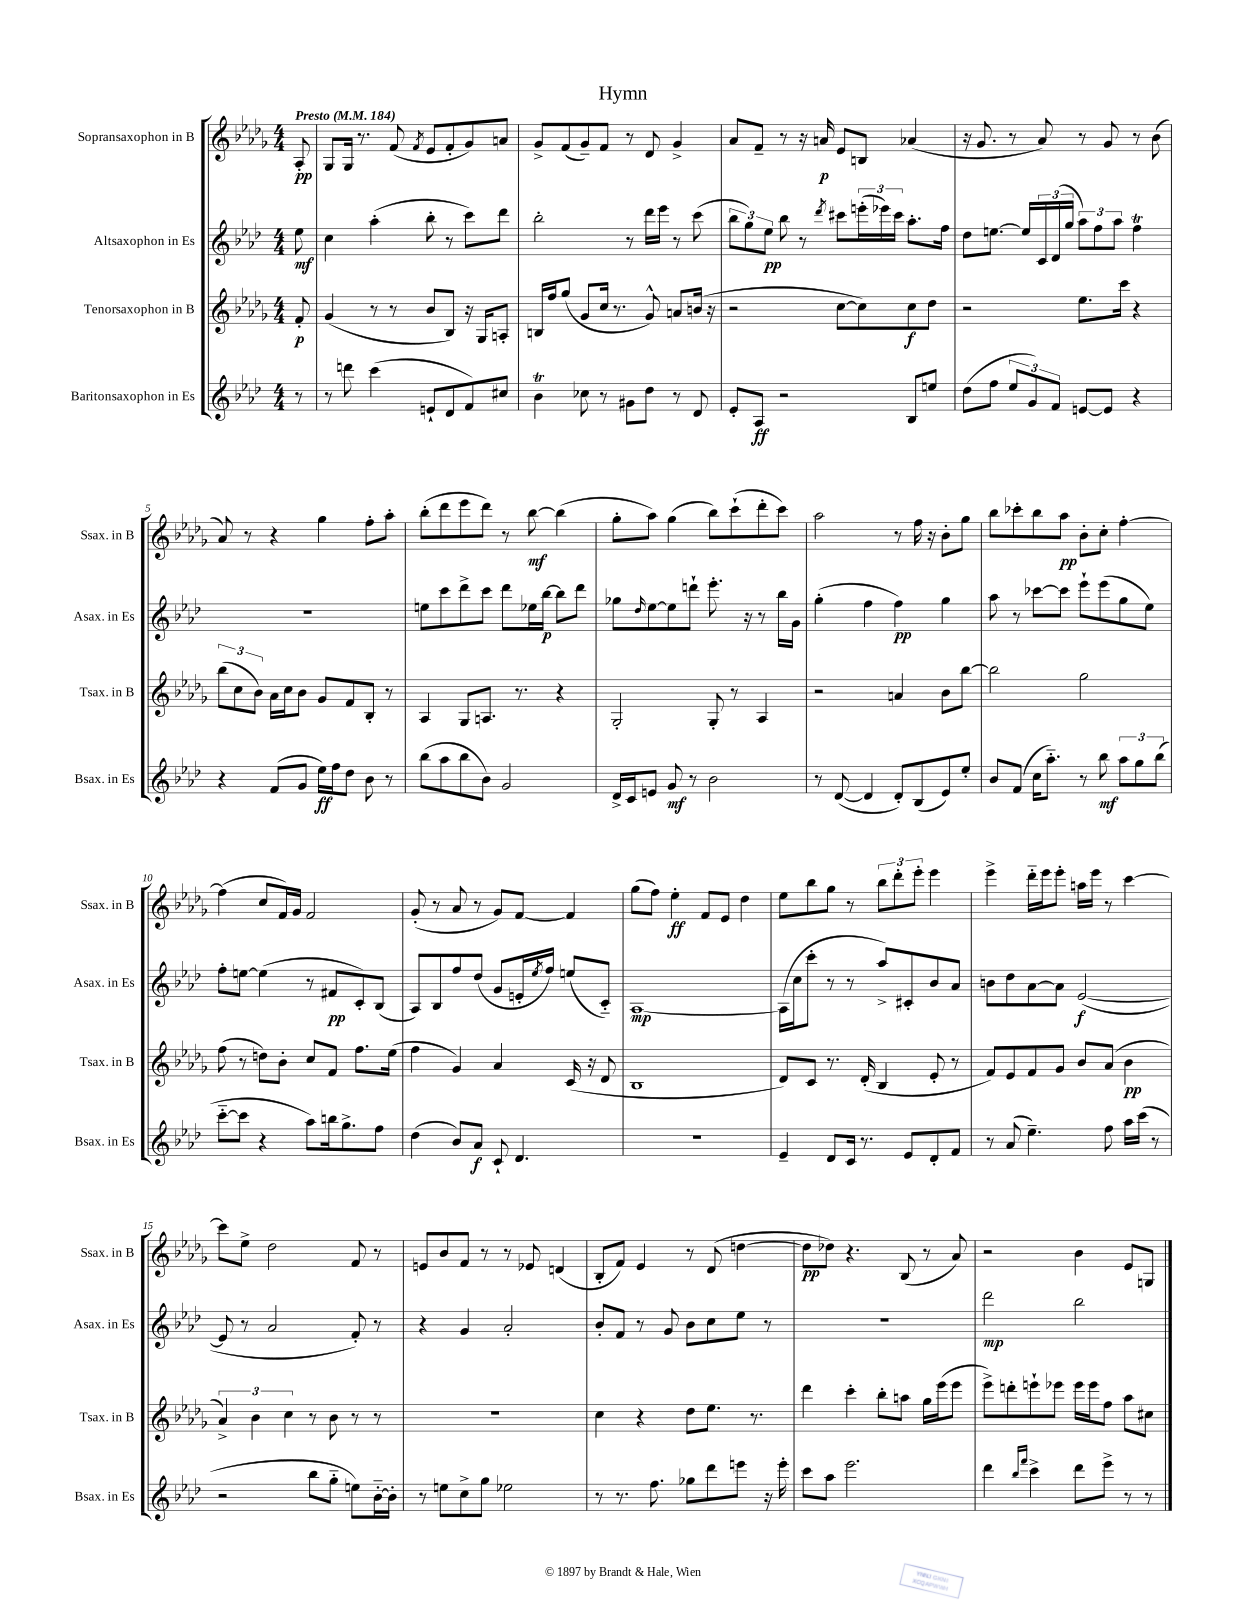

**kern	**dynam	**kern	**dynam	**kern	**dynam	**kern	**dynam
*part4	*part4	*part3	*part3	*part2	*part2	*part1	*part1
*staff4	*staff4	*staff3	*staff3	*staff2	*staff2	*staff1	*staff1
*I"Baritonsaxophon in Es	*	*I"Tenorsaxophon in B	*	*I"Altsaxophon in Es	*	*I"Sopransaxophon in B	*
*I'Bsax. in Es	*	*I'Tsax. in B	*	*I'Asax. in Es	*	*I'Ssax. in B	*
*clefG2	*	*clefG2	*	*clefG2	*	*clefG2	*
*k[b-e-a-d-]	*	*k[b-e-a-d-g-]	*	*k[b-e-a-d-]	*	*k[b-e-a-d-g-]	*
*M4/4	*	*M4/4	*	*M4/4	*	*M4/4	*
*MM184	*	*MM184	*	*MM184	*	*MM184	*
=	=	=	=	=	=	=	=
!	!	!	!	!	!	!LO:TX:a:B:t=Presto	!
8r	.	8f'/	p	8ee-\	mf	8A-'/	pp
=1	=1	=1	=1	=1	=1	=1	=1
8r	.	(4g-/	.	4cc\	.	8G-/L	.
8dddn\	.	.	.	.	.	16G-/Jk	.
.	.	.	.	.	.	8.r	.
(4ccc\	.	8r	.	(4aa-'\	.	.	.
.	.	8r	.	.	.	(8f/	.
.	.	.	.	.	.	8qf/	.
8en`/L	.	8b-/L	.	8bb-'\	.	8e-/L	.
8d-/	.	8B-/J)	.	8r	.	8f'/	.
8f/)	.	16r	.	8ccc\L)	.	8g-/)	.
.	.	16G-/KL	.	.	.	.	.
8cc#X/J	.	8An'/J	.	8ddd-\J	.	8an/J	.
=2	=2	=2	=2	=2	=2	=2	=2
4b-T\	.	16Bn/LL	.	2bb-'\	.	8g-^/L	.
.	.	16ff/J	.	.	.	.	.
.	.	(8gg-/J	.	.	.	(8f/	.
8cc-X\	.	8g-/L	.	.	.	8g-~/)	.
8r	.	16cc/Jk	.	.	.	8f/J	.
.	.	8.r	.	.	.	.	.
8g#X\L	.	.	.	8r	.	8r	.
8dd-\J	.	8g-^^/)	.	16ddd-\LL	.	8d-/	.
.	.	.	.	16eee-\JJ	.	.	.
8r	.	8an/L	.	8r	.	4g-^/	.
8d-/	.	(16bn/Jk	.	(8ccc\	.	.	.
.	.	16r	.	.	.	.	.
=3	=3	=3	=3	=3	=3	=3	=3
8e-'/L	.	2r	.	12bb-\L	.	8a-/L	.
.	.	.	.	12gg\)	.	.	.
8A-/J	ff	.	.	.	.	8f~/J	.
.	.	.	.	12ee-\J	pp	.	.
2r	.	.	.	8bb-\	.	8r	.
.	.	.	.	8r	.	16r	.
.	.	.	.	.	.	16an/	p
.	.	.	.	8qddd-/	.	.	.
.	.	[8cc\L	.	8ccc#X\L	.	8e-/L	.
.	.	8cc\])	.	(24eeen'\L	.	8Bn/J	.
.	.	.	.	24eee-X\)	.	.	.
.	.	.	.	24ccc#\JJ	.	.	.
8B-/L	.	8cc\	f	8.aa-'\L	.	(4a-X/	.
8een/J	.	8dd-\J	.	.	.	.	.
.	.	.	.	16ff\Jk	.	.	.
=4	=4	=4	=4	=4	=4	=4	=4
(8dd-\L	.	2r	.	8dd-\L	.	16r	.
.	.	.	.	.	.	8.g-/	.
8ff\J	.	.	.	[8.een\J	.	.	.
12ee-/L	.	.	.	.	.	8r	.
.	.	.	.	16ee/LL]	.	.	.
12g/)	.	.	.	.	.	.	.
.	.	.	.	24c/	.	8a-/)	.
12f/J	.	.	.	(24d-/	.	.	.
.	.	.	.	24gg/JJ	.	.	.
[8en/L	.	8.ee-\L	.	12aa-\L)	.	8r	.
.	.	.	.	12ff\	.	.	.
8e/J]	.	.	.	.	.	8g-/	.
.	.	.	.	12aa-\J	.	.	.
.	.	16ccc\Jk	.	.	.	.	.
4r	.	4r	.	4ffT\	.	8r	.
.	.	.	.	.	.	(8b-\	.
!!LO:LB:g=z
=5	=5	=5	=5	=5	=5	=5	=5
4r	.	(12bb-\L	.	1r	.	8a-/)	.
.	.	12cc\	.	.	.	.	.
.	.	.	.	.	.	8r	.
.	.	12b-\J)	.	.	.	.	.
(8f/L	.	16a-\LL	.	.	.	4r	.
.	.	16cc\J	.	.	.	.	.
8g/J	.	8b-\J	.	.	.	.	.
16ee-\LL)	ff	8g-/L	.	.	.	4gg-\	.
16ff\J	.	.	.	.	.	.	.
8dd-\J	.	8f/	.	.	.	.	.
8b-\	.	8B-'/J	.	.	.	8ff'\L	.
8r	.	8r	.	.	.	8aa-'\J	.
=6	=6	=6	=6	=6	=6	=6	=6
(8bb-\L	.	4A-/	.	8een\L	.	(8bb-'\L	.
8aa-\	.	.	.	8ccc\	.	8ddd-\	.
8bb-\	.	8G-/L	.	8ddd-^\	.	8eee-\	.
8b-\J)	.	8.An/J	.	8ccc\J	.	8ddd-\J)	.
2g/	.	.	.	8ddd-\L	.	8r	.
.	.	8.r	.	.	.	.	.
.	.	.	.	16ee-X\L	.	[8bb-\	mf
.	.	.	.	[16bb-\JJ	p	.	.
.	.	4r	.	8bb-\L]	.	(4bb-\]	.
.	.	.	.	8ddd-\J	.	.	.
=7	=7	=7	=7	=7	=7	=7	=7
16d-^/LL	.	2G-'/	.	8gg-X\L	.	8gg-'\L	.
16c/J	.	.	.	.	.	.	.
.	.	.	.	16qqdd-/	.	.	.
8en/J	.	.	.	[8ee-\	.	8aa-\J)	.
8g/	mf	.	.	8ee-\]	.	(4gg-\	.
8r	.	.	.	8dddn`\J	.	.	.
2b-\	.	8G-'/	.	8.eee-'\	.	8bb-\L)	.
.	.	8r	.	.	.	(8ccc`\	.
.	.	.	.	16r	.	.	.
.	.	4A-/	.	8r	.	8ddd-'\	.
.	.	.	.	16bb-\LL	.	8ccc\J)	.
.	.	.	.	16g\JJ	.	.	.
=8	=8	=8	=8	=8	=8	=8	=8
8r	.	2r	.	(4gg'\	.	2aa-\	.
([8d-/	.	.	.	.	.	.	.
4d-/]	.	.	.	4ff\	.	.	.
8d-'/L)	.	4an/	.	4ff\)	pp	8r	.
(8B-/	.	.	.	.	.	16ff\	.
.	.	.	.	.	.	16r	.
8e-/)	.	8b-\L	.	4gg\	.	8b-'\L	.
8ee-'/J	.	[8bb-\J	.	.	.	8gg-\J	.
=9	=9	=9	=9	=9	=9	=9	=9
8b-/L	.	2bb-\]	.	8aa-\	.	8bb-\L	.
(8f/J	.	.	.	8r	.	8ccc-X'\	.
16cc\KL	.	.	.	[8ccc-X\L	.	8bb-\	.
8.aa-\J)	.	.	.	.	.	.	.
.	.	.	.	8ccc-\J]	.	8aa-\J	pp
8r	.	2gg-\	.	8eee-`\L	.	8b-'\L	.
8bb-\	mf	.	.	(8eee-\	.	8cc'\J	.
12aa-\L	.	.	.	8gg\	.	[4ff'\	.
12gg\	.	.	.	.	.	.	.
.	.	.	.	8ee-\J)	.	.	.
(12bb-\J	.	.	.	.	.	.	.
!!LO:LB:g=z
=10	=10	=10	=10	=10	=10	=10	=10
[8ccc\L	.	(8ff\	.	8ff'\L	.	(4ff\]	.
8ccc\J]	.	8r	.	[8een\J	.	.	.
4r	.	8ddn\L)	.	(4ee\]	.	8cc/L	.
.	.	8b-'\J	.	.	.	16f/L)	.
.	.	.	.	.	.	16g-/JJ	.
8aa-\L)	.	8cc/L	.	8r	.	2f/	.
16bbn\k	.	8f/J	.	8f#X/L	pp	.	.
8.gg^\	.	.	.	.	.	.	.
.	.	8.ff\L	.	8c'/)	.	.	.
8ff\J	.	.	.	(8B-/J	.	.	.
.	.	(16ee-\Jk	.	.	.	.	.
=11	=11	=11	=11	=11	=11	=11	=11
(4dd-\	.	4ff\	.	8A-/L)	.	(8g-'/	.
.	.	.	.	8B-/	.	8r	.
8b-/L)	.	4g-/)	.	8ff/	.	8a-/	.
8a-/J	f	.	.	(8dd-/J	.	8r	.
8c`/	.	4a-/	.	8g/L	.	8g-/L)	.
4.d-/	.	.	.	16en'/L	.	[8f/J	.
.	.	.	.	8qee-/	.	.	.
.	.	.	.	16ff/JJ)	.	.	.
.	.	(16c/	.	(8een/L	.	4f/]	.
.	.	16r	.	.	.	.	.
.	.	8d-/	.	8c/J)	.	.	.
=12	=12	=12	=12	=12	=12	=12	=12
1r	.	1B-	.	[1A-	mp	(8gg-\L	.
.	.	.	.	.	.	8ff\J)	.
.	.	.	.	.	.	4ee-'\	ff
.	.	.	.	.	.	8f/L	.
.	.	.	.	.	.	8e-/J	.
.	.	.	.	.	.	4dd-\	.
=13	=13	=13	=13	=13	=13	=13	=13
4e-~/	.	8d-/L)	.	(16A-\LL]	.	8ee-\L	.
.	.	.	.	16cc\J	.	.	.
.	.	8c/J	.	8ccc'\J	.	8bb-\	.
8d-/L	.	8.r	.	8r	.	8gg-\J	.
16c/Jk	.	.	.	8r	.	8r	.
8.r	.	(16d-'/	.	.	.	.	.
.	.	4B-/	.	8aa-^/L)	.	12bb-\L	.
.	.	.	.	.	.	12ddd-'\	.
8e-/L	.	.	.	8c#X'/	.	.	.
.	.	.	.	.	.	12eee-'\J	.
8d-'/	.	8e-'/	.	8b-/	.	4eee-\	.
8f/J	.	8r	.	8a-/J	.	.	.
=14	=14	=14	=14	=14	=14	=14	=14
8r	.	8f/L)	.	8bn\L	.	4eee-^\	.
(8a-/	.	8e-/	.	8dd-\	.	.	.
4.ee-~\)	.	8f/	.	[8a-\	.	16ddd-\LL	.
.	.	.	.	.	.	16eee-\J	.
.	.	8g-/J	.	8a-\J]	.	8eee-'\J	.
.	.	8b-/L	.	([2e-/	f	16aan\LL	.
.	.	.	.	.	.	16eee-\JJ	.
8ff\	.	(8a-/J	.	.	.	8r	.
16aa-\LL	.	4b-\	pp	.	.	[4ccc\	.
(16ccc\JJ	.	.	.	.	.	.	.
8r	.	.	.	.	.	.	.
!!LO:LB:g=z
=15	=15	=15	=15	=15	=15	=15	=15
2r	.	6a-^/)	.	8e-/]	.	8ccc\L]	.
.	.	.	.	8r	.	8ee-^\J	.
.	.	6b-\	.	.	.	.	.
.	.	.	.	2a-/	.	2dd-\	.
.	.	6cc\	.	.	.	.	.
8bb-\L	.	8r	.	.	.	.	.
8gg\J	.	8b-\	.	.	.	.	.
8een\L)	.	8r	.	8f'/)	.	8f/	.
[16b-\L	.	8r	.	8r	.	8r	.
16b-'\JJ]	.	.	.	.	.	.	.
=16	=16	=16	=16	=16	=16	=16	=16
8r	.	1r	.	4r	.	8en/L	.
8een\L	.	.	.	.	.	8b-/	.
8cc^\	.	.	.	4g/	.	8f/J	.
8gg\J	.	.	.	.	.	8r	.
2ee-X\	.	.	.	2a-'/	.	8r	.
.	.	.	.	.	.	8e-X/	.
.	.	.	.	.	.	(4dn/	.
=17	=17	=17	=17	=17	=17	=17	=17
8r	.	4cc\	.	8b-'/L	.	8B-'/L	.
8.r	.	.	.	8f/J	.	8f/J)	.
.	.	4r	.	8r	.	4e-/	.
8.ff\	.	.	.	.	.	.	.
.	.	.	.	8g/	.	.	.
8gg-X\L	.	8dd-\L	.	8b-\L	.	8r	.
8ddd-\	.	8.ee-\J	.	8cc\	.	(8d-/	.
8eeen\J	.	.	.	8ee-\J	.	[4ddn\	.
.	.	8.r	.	.	.	.	.
16r	.	.	.	8r	.	.	.
16eee'\	.	.	.	.	.	.	.
=18	=18	=18	=18	=18	=18	=18	=18
8ccc\L	.	4ddd-\	.	1r	.	8dd\L]	pp
8aa-\J	.	.	.	.	.	8dd-X\J)	.
2.eee-\	.	4ccc'\	.	.	.	4.r	.
.	.	8bb-'\L	.	.	.	.	.
.	.	8aan\J	.	.	.	(8B-/	.
.	.	16gg-\LL	.	.	.	8r	.
.	.	(16eee-\J	.	.	.	.	.
.	.	8eee-\J	.	.	.	8a-/)	.
=19	=19	=19	=19	=19	=19	=19	=19
4ddd-\	.	8eee-^\L)	.	2ddd-\	mp	2r	.
.	.	8dddn'\	.	.	.	.	.
16qqbb-/LL	.	.	.	.	.	.	.
16qqfff/JJ	.	.	.	.	.	.	.
4ccc^\	.	8eeen`\	.	.	.	.	.
.	.	8eee-X\J	.	.	.	.	.
8ddd-\L	.	16eee-\LL	.	2bb-\	.	4b-\	.
.	.	16eee-\J	.	.	.	.	.
8eee-^\J	.	8ff\J	.	.	.	.	.
8r	.	8aa-\L	.	.	.	8e-/L	.
8r	.	8cc#X\J	.	.	.	8Gn/J	.
==	==	==	==	==	==	==	==
*-	*-	*-	*-	*-	*-	*-	*-
